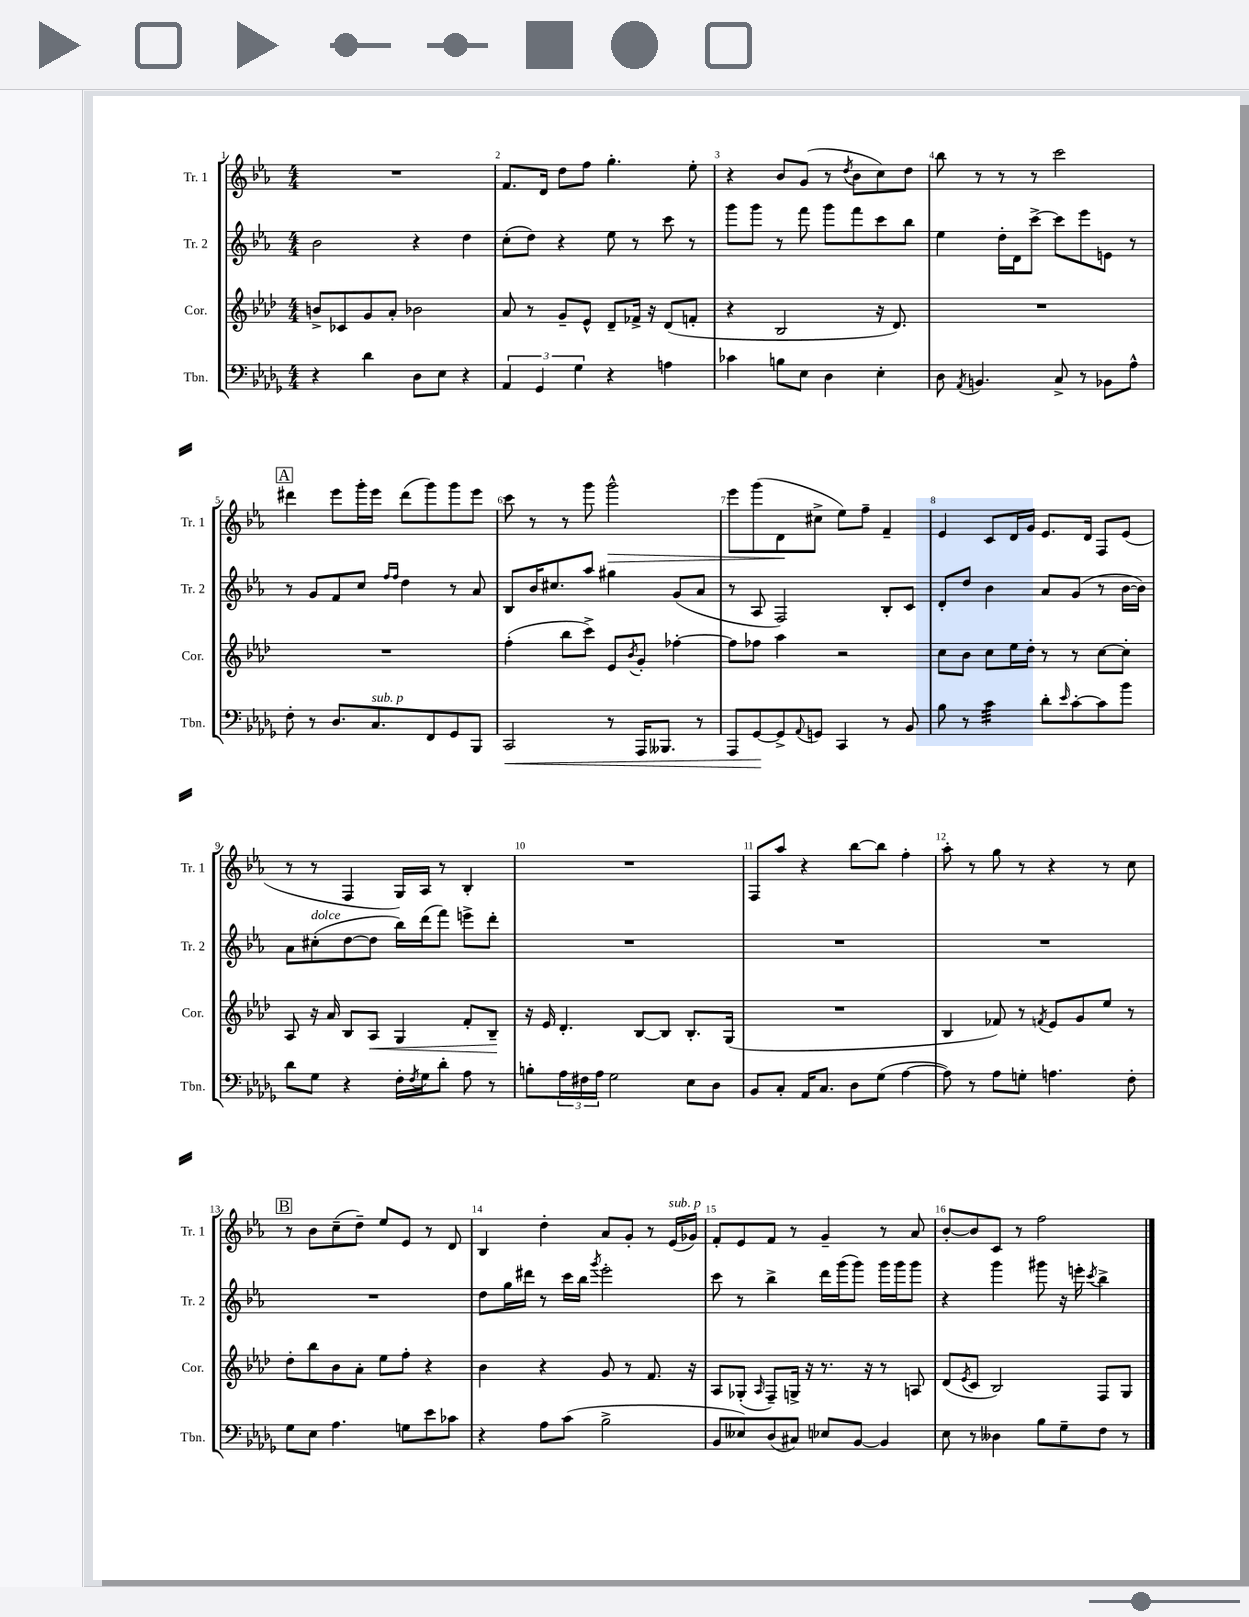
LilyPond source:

<<
\new StaffGroup <<
\new Staff = "s0" \with { instrumentName = "Tr. 1" shortInstrumentName = "Tr. 1" } {
    \clef treble \key ees \major \numericTimeSignature \time 4/4
    R1 |
    f'8. d'16 d''8 f''8 g''4.-. ees''8-. |
    r4 bes'8 g'8( r8 \acciaccatura { d''8 } bes'8 c''8) d''8 |
    bes''8 r8 r8 r8 c'''2 |
    \mark \markup { \box "A" } dis'''4 ees'''8 g'''16-. ees'''16 dis'''8( g'''8) g'''8 ees'''8 |
    c'''8 r8 r8 g'''8 g'''2-^\> |
    ees'''8 g'''8( d'8\! cis''8-> ees''8) f''8-- f'4-- |
    ees'4 c'8 d'16 g'16 ees'8. d'16 f8 ees'8( |
    r8 r8 f4 g16) aes16 r8 bes4-. |
    R1 |
    f8 aes''8 r4 bes''8~ bes''8 f''4-. |
    aes''8-. r8 g''8 r8 r4 r8 c''8 |
    \mark \markup { \box "B" } r8 bes'8 c''8--( d''8--) ees''8 ees'8 r8 d'8 |
    bes4 d''4-. aes'8 g'8-. r8 ees'16^\markup { \italic "sub. p" }( ges'16) |
    f'8-. ees'8 f'8 r8 g'4-- r8 aes'8 |
    bes'8~-. bes'8 c'8 r8 f''2 \bar "|." |
}
\new Staff = "s1" \with { instrumentName = "Tr. 2" shortInstrumentName = "Tr. 2" } {
    \clef treble \key ees \major \numericTimeSignature \time 4/4
    bes'2 r4 d''4 |
    c''8-.( d''8) r4 ees''8 r8 c'''8 r8 |
    g'''8 g'''8 r8 f'''8 g'''8 f'''8 c'''8 bes''8 |
    ees''4 d''16-. d'16 c'''8~-> c'''8 ees'''8 e'8 r8 |
    \mark \markup { \box "A" } r8 g'8 f'8 c''8 \grace { f''16 f''16 } d''4 r8 aes'8 |
    bes8 bes'16 cis''8. aes''8 gis''4 g'8( aes'8 |
    r8 aes8 f2) bes8-. c'8 |
    d'8-. d''8 bes'4 aes'8 g'8( r8 bes'16~ bes'16) |
    aes'8 cis''8-.^\markup { \italic "dolce" }( d''8~ d''8 bes''16) d'''16( f'''8) e'''8-> d'''8-. |
    R1 |
    R1 |
    R1 |
    \mark \markup { \box "B" } R1 |
    d''8 g''16 dis'''16 r8 c'''16 bes''16 \acciaccatura { g'''8 } ees'''2-. |
    c'''8 r8 bes''4-> d'''16 g'''16( g'''8) g'''16 g'''16 g'''8 |
    r4 g'''4 gis'''8 r16 e'''16-. \acciaccatura { c'''8 } bes''4-> \bar "|." |
}
\new Staff = "s2" \with { instrumentName = "Cor." shortInstrumentName = "Cor." } {
    \clef treble \key aes \major \numericTimeSignature \time 4/4
    b'8-> ces'8 g'8 aes'8-. bes'2 |
    aes'8 r8 g'8-- ees'8-^ des'8-- fes'16-> r16 des'8( f'8-. |
    r4 bes2 r16 des'8.) |
    R1 |
    \mark \markup { \box "A" } R1 |
    f''4-.( bes''8 c'''8->) ees'8 \acciaccatura { bes'8 } g'8-. fes''4~-. |
    fes''8 fes''8 aes''4 r2 |
    c''8 bes'8 c''8 ees''16 des''16-. r8 r8 c''8~ c''8-. |
    aes8 r16 aes'16 bes8 aes8\< g4 f'8-. bes8--\! |
    r16 ees'16 des'4.-. bes8~ bes8 bes8.-. g16( |
    R1 |
    bes4 fes'8) r8 \acciaccatura { f'8 } ees'8 g'8 ees''8 r8 |
    \mark \markup { \box "B" } des''8-. bes''8 bes'8 aes'8-. ees''8 f''8-. r4 |
    bes'4 r4 g'8 r8 f'8. r16 |
    aes8 ges8-.( \grace { aes16 } f8--) g16-> r16 r8. r16 r8 a8 |
    des'8( \acciaccatura { ees'8 } c'8 bes2) f8 g8 \bar "|." |
}
\new Staff = "s3" \with { instrumentName = "Tbn." shortInstrumentName = "Tbn." } {
    \clef bass \key des \major \numericTimeSignature \time 4/4
    r4 des'4 des8 ees8 r4 |
    \tuplet 3/2 { aes,4 ges,4 ges4 } r4 a4 |
    ces'4 b8 ees8 des4 ees4-. |
    des8 \acciaccatura { aes,8 } b,4. c8-> r8 bes,8 aes8-^ |
    \mark \markup { \box "A" } f8-. r8 des8. c8.^\markup { \italic "sub. p" } f,8 ges,8 bes,,8 |
    c,2\< r8 aes,,16 beses,,8. r8 |
    aes,,8 ges,8~\! ges,8-> \appoggiatura { aes,8 } g,8 c,4 r8 bes,8 |
    bes8 r8 c'4:32 des'8-. \grace { ees'16 } c'8~-. c'8 bes'8 |
    des'8 ges8 r4 f16-. \acciaccatura { f8 } ges16 des'8-. aes8 r8 |
    b8-. \tuplet 3/2 { aes16 fis16 aes16 } ges2 ees8 des8 |
    bes,8 c8-. aes,16 c8. des8 ges8( aes4~ |
    aes8) r8 aes8 g8-. a4. f8-. |
    \mark \markup { \box "B" } ges8 ees8 aes4. g8 ees'8 ces'8 |
    r4 aes8 c'8( bes2-> |
    bes,8 eeses8) des8( cis8) ees8 bes,8~ bes,4 |
    ees8 r8 deses4 bes8 ges8-- f8 r8 \bar "|." |
}
>>
>>
\layout { \context { \Score \override BarNumber.break-visibility = ##(#f #t #t) barNumberVisibility = #all-bar-numbers-visible } }
